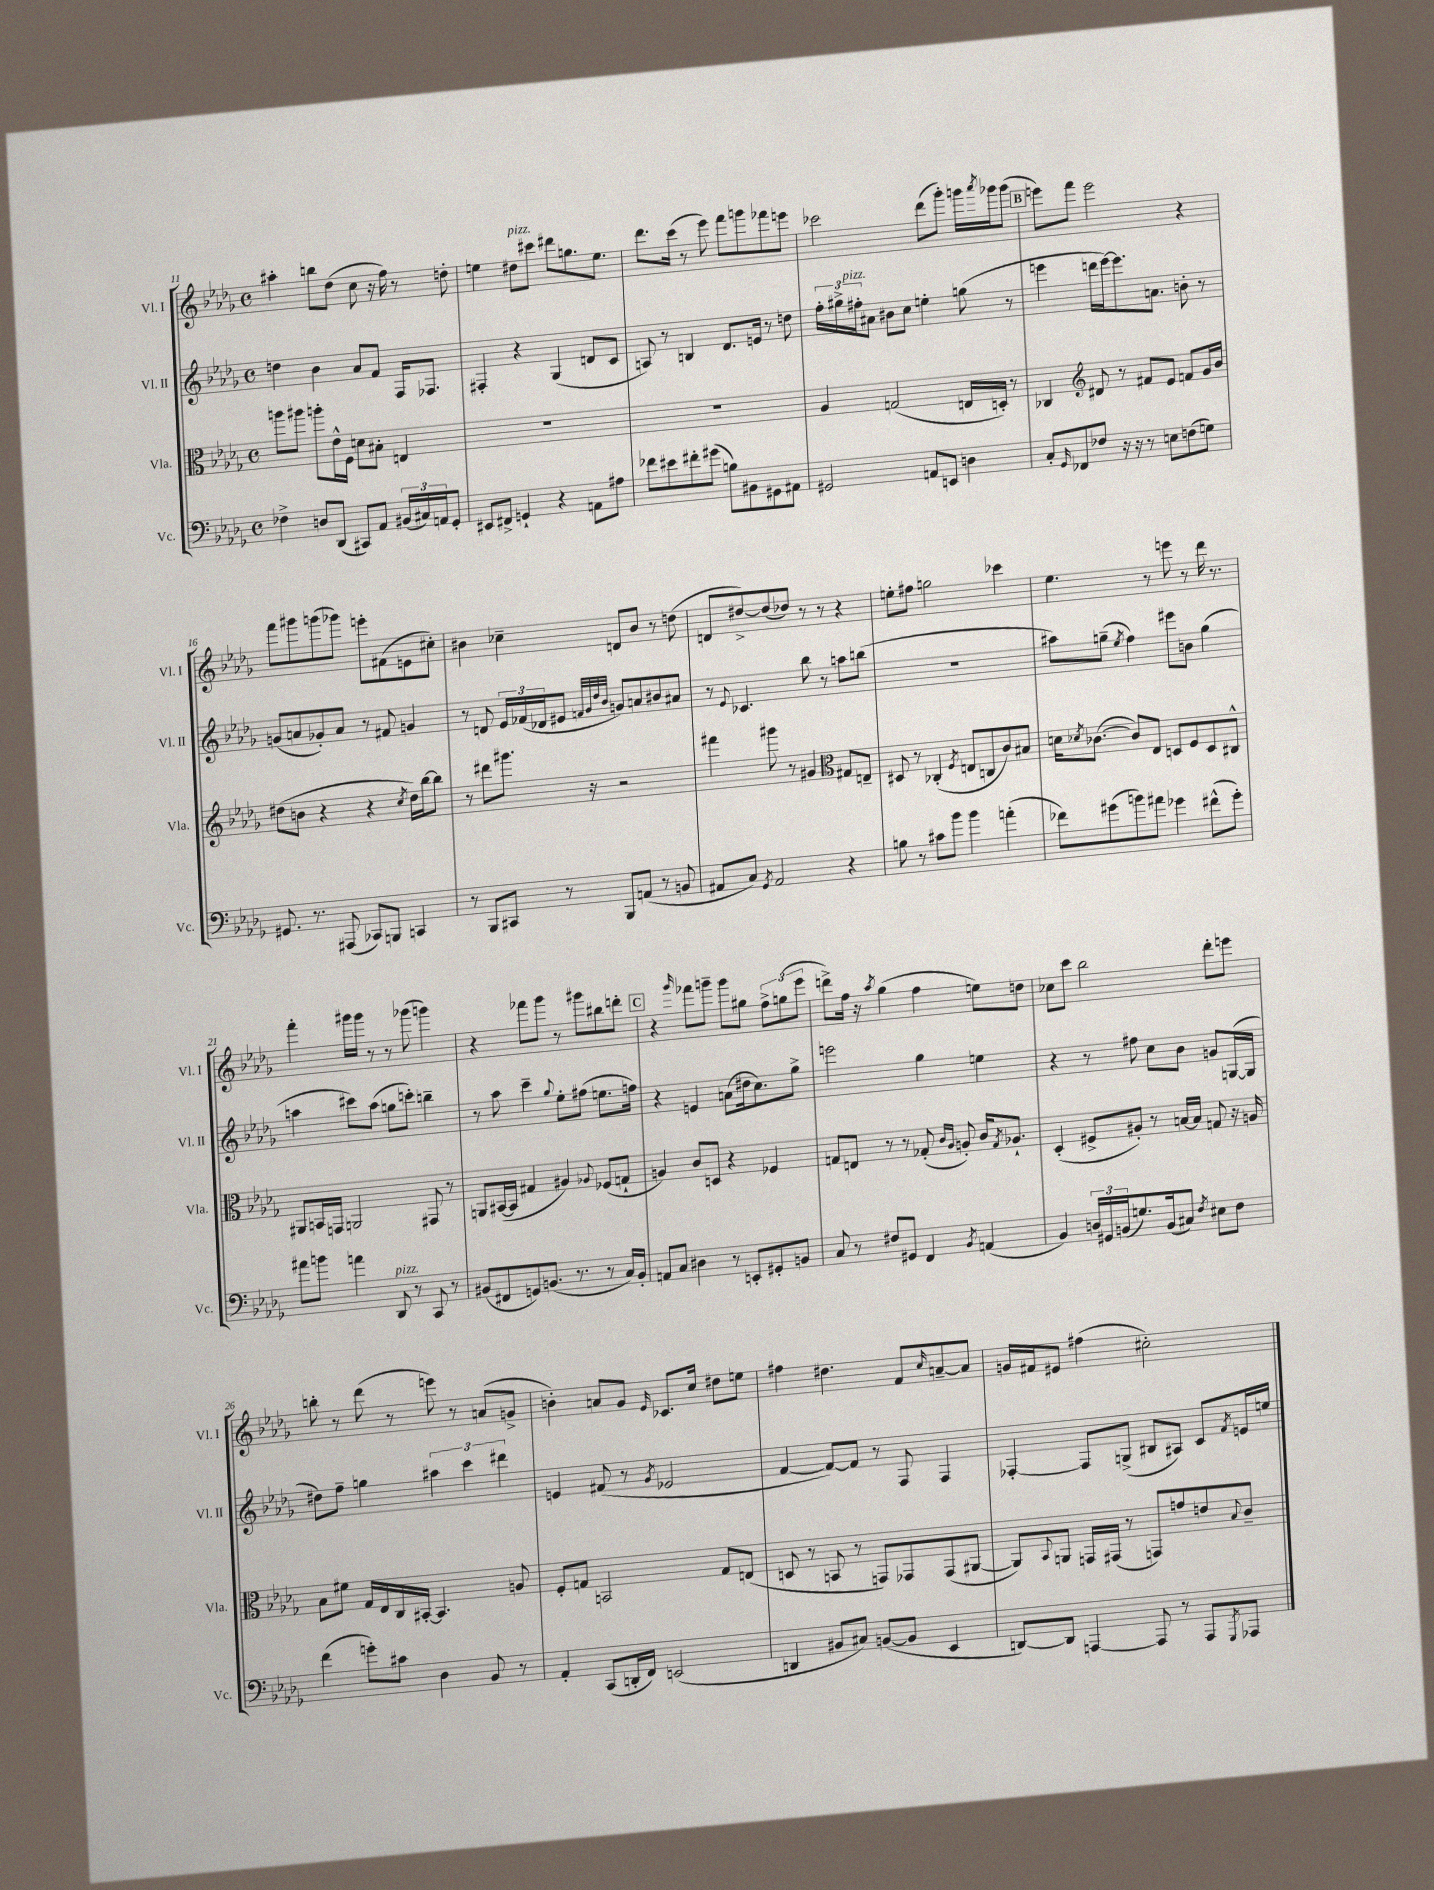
<<
\new StaffGroup <<
\new Staff = "s0" \with { instrumentName = "Vl. I" shortInstrumentName = "Vl. I" } {
    \clef treble \key des \major \defaultTimeSignature \time 4/4
    ais''4-. b''8 des''8( c''8 r16 f''16) r8 d''8-. |
    e''4 dis''8^\markup { \italic "pizz." } cis'''8 dis'''8 g''8. e''8. |
    des'''8. c'''16( r8 ees'''8) f'''8 g'''8 fes'''8 e'''8 |
    ces'''2 des'''8( ges'''8-.) g'''16 \acciaccatura { aes'''8 } ges'''16 ges'''8( |
    \mark \markup { \box "B" } e'''8) f'''8 e'''2 r4 |
    f'''8 gis'''8 g'''8( ges'''8) e'''8-. fis'8( e'8 cis''8-.) |
    bis'4 ces''4-- d'8 bis'8 r8 d''8( |
    d'8 dis''8~->) dis''8( des''8) r8 r8 r4 |
    e''8-. fis''8 g''2 ces'''4 |
    ees''4. r8 e'''8 r8 des'''16 r8. |
    f'''4-. gis'''16 gis'''16 r8 r8 ges'''8( g'''4) |
    r4 fes'''8 ges'''8 r8 gis'''8 bis''8 d'''8-. |
    \mark \markup { \box "C" } r4 \grace { ges'''16 } fes'''8 g'''8-- g'''8 gis''8 \tuplet 3/2 { f''8-> g''8( ees'''8 } |
    d'''8->) f''16 r16 \acciaccatura { aes''8 } ges''4( f''4 e''8) d''8 |
    ces''8 c'''8 bes''2 des'''8-. e'''8 |
    b''8-. r8 des'''8( r8 e'''8) r8 a'8( g'8-> |
    b'4-.) a'8 ges'8 \grace { ees'16 } ces'8. c''16 dis''8 e''8 |
    fis''4 dis''4. f'8 \grace { c''16 } a'8~-- a'8 |
    g'16 fis'16 eis'8 fis''4( cis''2-.) \bar "|." |
}
\new Staff = "s1" \with { instrumentName = "Vl. II" shortInstrumentName = "Vl. II" } {
    \clef treble \key des \major \defaultTimeSignature \time 4/4
    d''4 bes'4 aes'8 f'8 f16 fes8. |
    fis4-. r4 ges4( d'8 c'8 |
    a8) r8 b4 des'8. e'16 r8 d''8 |
    \tuplet 3/2 { f''16-. gis''16-> fis''16-.^\markup { \italic "pizz." } } ais'8 bis'8 c''8 e''4-. g''8( r8 |
    \mark \markup { \box "B" } e'''4 d'''16 e'''16~) e'''8. a'8. b'8-. r8 |
    g'8( a'8 ges'8-.) a'8 r8 fis'8 g'4 |
    r8 d'8 \tuplet 3/2 { ees'16 fes'16( des'16 } eis'8 \grace { f'32 ges'32 des''32 bes'32 } g'8) a'8 bis'8 ais'8 |
    r8 \appoggiatura { ees'8 } ces'4. bes''8 r8 a''8 b''8( |
    R1 |
    ais''8) g''8--( \acciaccatura { ees''8 } f''4) eis'''8 b'8 g''4( |
    a''4 cis'''8) a''8( g''8 c'''8-.) b''4-- |
    r8 aes''8 c'''4-- \appoggiatura { ges''8 } ees''8-. fis''8( e''8. f''16) |
    \mark \markup { \box "C" } r4 e'4 a'8( dis''16 c''8.) ges''8-> |
    e'''2 ges''4 e''4 |
    r4 r8 fis''8 c''8 bes'8 g'8 g16~( g16 |
    dis''8) f''8-- g''4 \tuplet 3/2 { ais''4 c'''4 dis'''4 } |
    e'4 fis'8( r8 \acciaccatura { ges'8 } ees'2 |
    f'4~ f'8~) f'8 r8 f8 f4 |
    fes4~-. fes8 g8->( bis8 ais8) c'8 \acciaccatura { f'8 } e'16 e''16 \bar "|." |
}
\new Staff = "s2" \with { instrumentName = "Vla." shortInstrumentName = "Vla." } {
    \clef alto \key des \major \defaultTimeSignature \time 4/4
    a''8 ais''8 a''8-. ees'16-^ f16 d'8 bis8-. e4 |
    R1 |
    R1 |
    aes4 g2( e16 d16-.) r8 |
    \mark \markup { \box "B" } ces4 \clef treble dis'8 r8 fis'8 ees'8 f'8 ges'16 bes'16 |
    dis''8( b'8 r4 r4 \acciaccatura { c''8 } dis''16) bes''16~ bes''8 |
    r8 dis'''8 gis'''8. r16 r2 |
    fis'''4 gis'''8 r8 gis'4 \clef alto gis8 e8-- |
    dis8 r8 ces4-.( \acciaccatura { f8 } e8 c8 c'8) bis8 |
    d'16 \acciaccatura { des'8 } ces'8.~( ces'8) ees8 d8 f8 d8 cis8-^ |
    ais,8 b,16 g,16 a,2 gis,8 r8 |
    a,8 bis,16~( bis,16 gis4 ais4) \appoggiatura { aes8 } fes8( g8-! |
    \mark \markup { \box "C" } a4) c'8 d8 r4 fes4 |
    g8 e8 r8 r8 ges8-.( \grace { c'16 aes16 } a8-.) c'16 \acciaccatura { ges8 } aes8.-! |
    des4-.( fis8-> ais8-.) r8 b16~ b16 g8 r16 a16 |
    bes8 fis'8 ges16 ees16 c16 bis,16~-. bis,4. a8 |
    f8-. g8 b,2 g8 e8( |
    d8 r8 b,8 r8 g,8) ges,8 ges,8( ais,8~ |
    ais,8) \appoggiatura { bes,8 } a,8 g,16 gis,16( r8 g,8) g'8 e'8 \appoggiatura { bes8 } c'8-- \bar "|." |
}
\new Staff = "s3" \with { instrumentName = "Vc." shortInstrumentName = "Vc." } {
    \clef bass \key des \major \defaultTimeSignature \time 4/4
    fes4-> d8 des,8( cis,8) aes,8 \tuplet 3/2 { bis,16( cis16) a,16 } ges,8-. |
    eis,8 fis,8-> g,4-! r4 a,8 ais8 |
    fes'8 eis'8 fis'8-. gis'8( b8) bis,8 gis,8 ais,8 |
    gis,2 a,8 e,8 d4 |
    \mark \markup { \box "B" } c8-. \grace { ges,16 } fes,8 fes8 r16 r16 r8 e8 f8( g8) |
    gis,8. r8. ais,,8( ces,8) b,,8 c,4 |
    r8 bes,,8 cis,8 r8 bes,,8 a,8( r8 b,8 |
    ais,8 c8) \acciaccatura { ges,8 } ais,2 r4 |
    b8 r8 cis'8 bes'8 bes'4 a'4-.( |
    fes'8) gis'8( b'8) ais'8 ges'4 fis'8-^( ges'8-.) |
    ais'8 b'8 a'4 des,8^\markup { \italic "pizz." } r8 c,8 r8 |
    bis,8( fis,8 g,8) b,8.( r8. r8 c16) b,16-. |
    \mark \markup { \box "C" } a,8 c8 dis4 r8 e,8-. gis,8-. b,8 |
    c8 r8 fis8 gis,8 f,4 \acciaccatura { bes,8 } a,4( |
    bes,4) \tuplet 3/2 { d16 gis,16 b,16( } g8.) b,16( cis8) \acciaccatura { f8 } eis8 f8 |
    f'4( g'8-.) cis'8 des4 bes,8 r8 |
    aes,4-. c,8( d,16-. f,16) e,2( |
    d,4 bis,8 cis8) b,8~( b,8 ees,4 |
    d,8~) d,8 a,,4~ a,,8 r8 a,,8 \acciaccatura { ges,,8 } aes,,8 \bar "|." |
}
>>
>>
\layout { \context { \Score currentBarNumber = #11 } }
